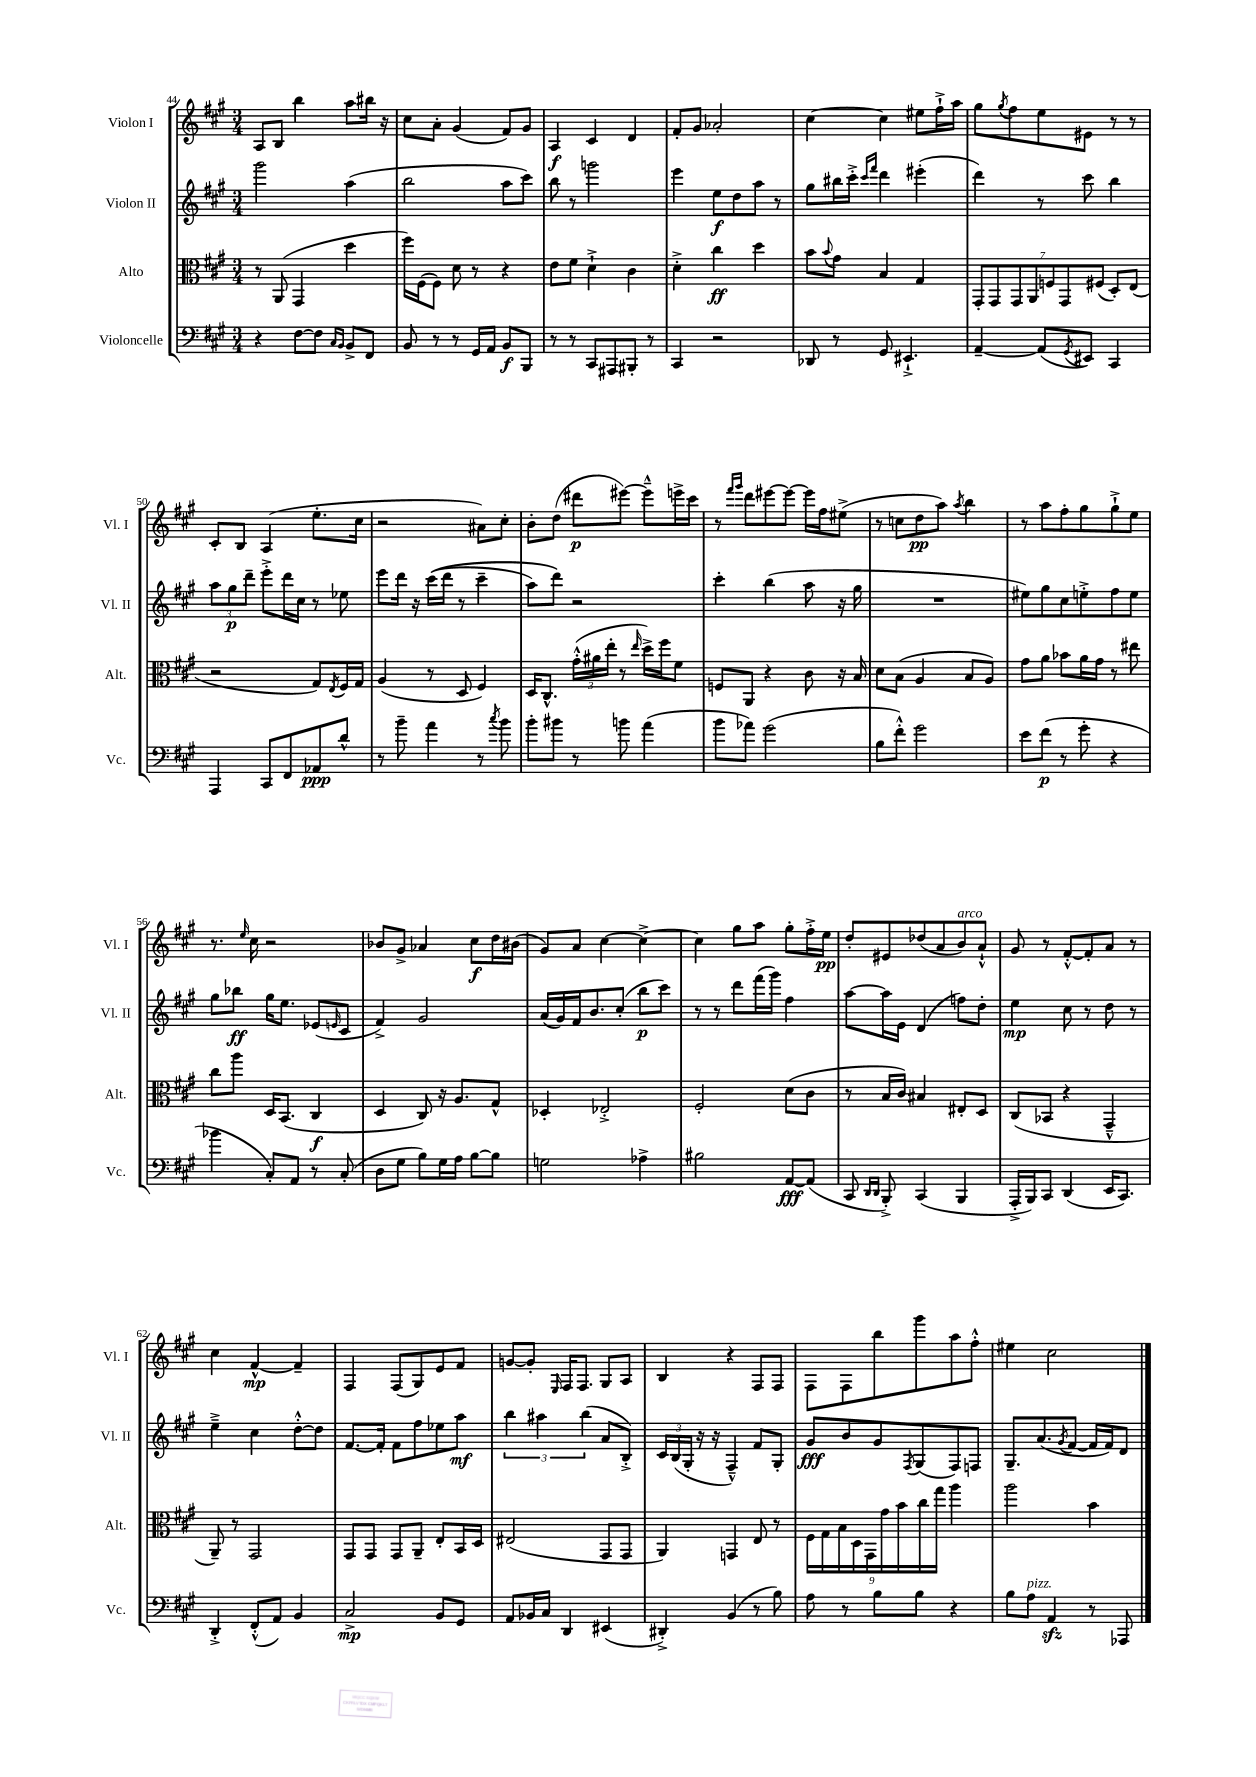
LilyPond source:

<<
\new StaffGroup <<
\new Staff = "s0" \with { instrumentName = "Violon I" shortInstrumentName = "Vl. I" } {
    \clef treble \key a \major \numericTimeSignature \time 3/4
    a8 b8 b''4 a''8 bis''16 r16 |
    cis''8 a'8-. gis'4( fis'8) gis'8 |
    a4\f cis'4 d'4 |
    fis'8-. gis'8 aes'2-. |
    cis''4~ cis''4 eis''8 fis''16-!-> a''16 |
    gis''8 \acciaccatura { gis''8 } fis''8 e''8 eis'8 r8 r8 |
    cis'8-. b8 a4( e''8.-. cis''16 |
    r2 ais'8) cis''8-. |
    b'8-. d''8( dis'''8\p eis'''8~) eis'''8---^ e'''16-> cis'''16 |
    r8 \grace { fis'''16 gis'''16 } d'''8 eis'''8~ eis'''8~ eis'''16 fis''16 eis''8->( |
    r8 c''8 d''8\pp a''8) \acciaccatura { a''8 } b''4 |
    r8 a''8 fis''8-. gis''8 gis''8-!-> e''8 |
    r8. \grace { e''16 } cis''16 r2 |
    bes'8 gis'8-> aes'4 cis''8\f d''16 bis'16( |
    gis'8) a'8 cis''4~ cis''4~-> |
    cis''4 gis''8 a''8 gis''8-. fis''16-.-> e''16\pp |
    d''8-. eis'8 des''8( a'8 b'8^\markup { \italic "arco" }) a'8-!-^ |
    gis'8 r8 fis'8~-.-^ fis'8-. a'8 r8 |
    cis''4 fis'4~-^\mp fis'4-- |
    fis4 fis8( gis8) e'8 fis'8 |
    g'8~ g'8-. \grace { e16 } fis16 fis8. gis8 a8 |
    b4 r4 fis8 fis8 |
    fis8 fis8 b''8 gis'''8 a''8 fis''8-.-^ |
    eis''4 cis''2 \bar "|." |
}
\new Staff = "s1" \with { instrumentName = "Violon II" shortInstrumentName = "Vl. II" } {
    \clef treble \key a \major \numericTimeSignature \time 3/4
    gis'''2 a''4( |
    b''2 a''8 cis'''8) |
    b''8 r8 g'''2 |
    e'''4 e''8\f d''8 a''8 r8 |
    gis''8 bis''16 cis'''16-.-> \grace { cis'''16 fis'''16 } d'''4 eis'''4-.( |
    d'''4) r8 cis'''8 b''4 |
    \tuplet 3/2 { a''8 gis''8\p d'''8-- } e'''8-.-> d'''16 cis''16 r8 ees''8 |
    e'''8 d'''16 r16 cis'''16(\( d'''16 r8 cis'''4-- |
    a''8) d'''8\) r2 |
    cis'''4-. b''4( a''8 r16 gis''16 |
    R2. |
    eis''8) gis''8 cis''8 e''8-.-> fis''8 e''8 |
    gis''8 bes''8\ff gis''16 e''8. ees'8( \grace { e'16 } cis'8 |
    fis'4->) gis'2 |
    a'16( gis'16) fis'16 b'8. cis''8-.( b''8\p cis'''8) |
    r8 r8 d'''8 fis'''16( gis'''16) fis''4 |
    a''8~ a''16 e'16 d'4( f''8) d''8-. |
    e''4\mp cis''8 r8 d''8 r8 |
    e''4---> cis''4 d''8~-.-^ d''8 |
    fis'8.~ fis'16-. fis'8 fis''8 ees''8 a''8\mf |
    \tuplet 3/2 { b''4 ais''4 b''4( } a'8 b8-.->) |
    \tuplet 3/2 { cis'16 b16( gis16-. } r16 r16 fis4---^) fis'8 gis8-. |
    gis'8\fff b'8 gis'8 \acciaccatura { fis8 } gis8( fis8) f8 |
    gis8.-- a'8.( \acciaccatura { gis'8 } fis'8~ fis'16 fis'16) d'8 \bar "|." |
}
\new Staff = "s2" \with { instrumentName = "Alto" shortInstrumentName = "Alt." } {
    \clef alto \key a \major \numericTimeSignature \time 3/4
    r8 a,8( gis,4 d''4 |
    fis''16) fis16( fis8) d'8 r8 r4 |
    e'8 fis'8 d'4-!-> cis'4 |
    d'4-.-> cis''4\ff d''4 |
    b'8 \appoggiatura { b'8 } gis'8 b4 gis4 |
    \tuplet 7/4 { gis,8-. gis,8 gis,8 a,8 f8 gis,8 fis8( } d8-.) e8( |
    r2 gis8) \acciaccatura { e8 } fis16 gis16 |
    a4( r8 d8 fis4) |
    d16 cis8.-^ \tuplet 3/2 { gis'16-.-^( ais'16 e''16-. } r8 \grace { e''16 } d''16->) fis''16 fis'8 |
    f8 a,8 r4 cis'8 r16 b16 |
    d'8 b8( a4 b8 a8) |
    gis'8 a'8 bes'8 a'16 gis'16 r8 eis''8 |
    cis''8 a''8 d16 b,8.( cis4\f |
    d4 cis8) r16 a8. gis8-^ |
    des4-. ees2-.-> |
    fis2-. d'8( cis'8 |
    r8 b16 cis'16) bis4 eis8-. d8 |
    cis8( bes,8 r4 gis,4---^ |
    a,8--) r8 gis,2 |
    gis,8 gis,8 gis,8 a,8-- e8-. b,16 d16 |
    eis2( gis,8 gis,8 |
    a,4) g,4 e8 r8 |
    \tuplet 9/8 { fis16 gis16 b16 d16 gis,16 gis'16 b'16 cis''16 gis''16 } a''4 |
    a''2 b'4 \bar "|." |
}
\new Staff = "s3" \with { instrumentName = "Violoncelle" shortInstrumentName = "Vc." } {
    \clef bass \key a \major \numericTimeSignature \time 3/4
    r4 fis8~ fis8 \grace { cis16 b,16 } b,8-> fis,8 |
    b,8 r8 r8 gis,16 a,16 b,8\f b,,8 |
    r8 r8 cis,8 ais,,8 bis,,8-. r8 |
    cis,4 r2 |
    des,8 r8 gis,8 eis,4.-!-> |
    a,4~-- a,8( \acciaccatura { gis,8 } eis,8) cis,4 |
    a,,4 cis,8 fis,8 aes,8\ppp d'8-^ |
    r8 b'8-- a'4 r8 \acciaccatura { cis''8 } b'8 |
    b'8-. bis'8 r8 b'8 a'4( |
    b'8 aes'8) gis'2( |
    b8 fis'8-.-^) gis'2 |
    e'8 fis'8\p( r8 gis'8-. r4 |
    bes'4 cis8-.) a,8 r8 cis8-.( |
    d8 gis8 b8) gis16 a16 b8~ b8 |
    g2 aes4-> |
    bis2 a,8~\fff a,8( |
    cis,8 \grace { d,16 d,16 } b,,8-.->) cis,4( b,,4 |
    a,,16-.-> b,,16) cis,8 d,4( e,16 cis,8.) |
    d,4-.-> fis,8-.-^( a,8) b,4 |
    cis2->\mp b,8 gis,8 |
    a,8 bes,16 cis16 d,4 eis,4( |
    dis,4-.->) b,4( r8 b8) |
    a8 r8 b8 b8 r4 |
    b8 a8^\markup { \italic "pizz." } a,4\sfz r8 aes,,8 \bar "|." |
}
>>
>>
\layout { \context { \Score currentBarNumber = #44 } }
